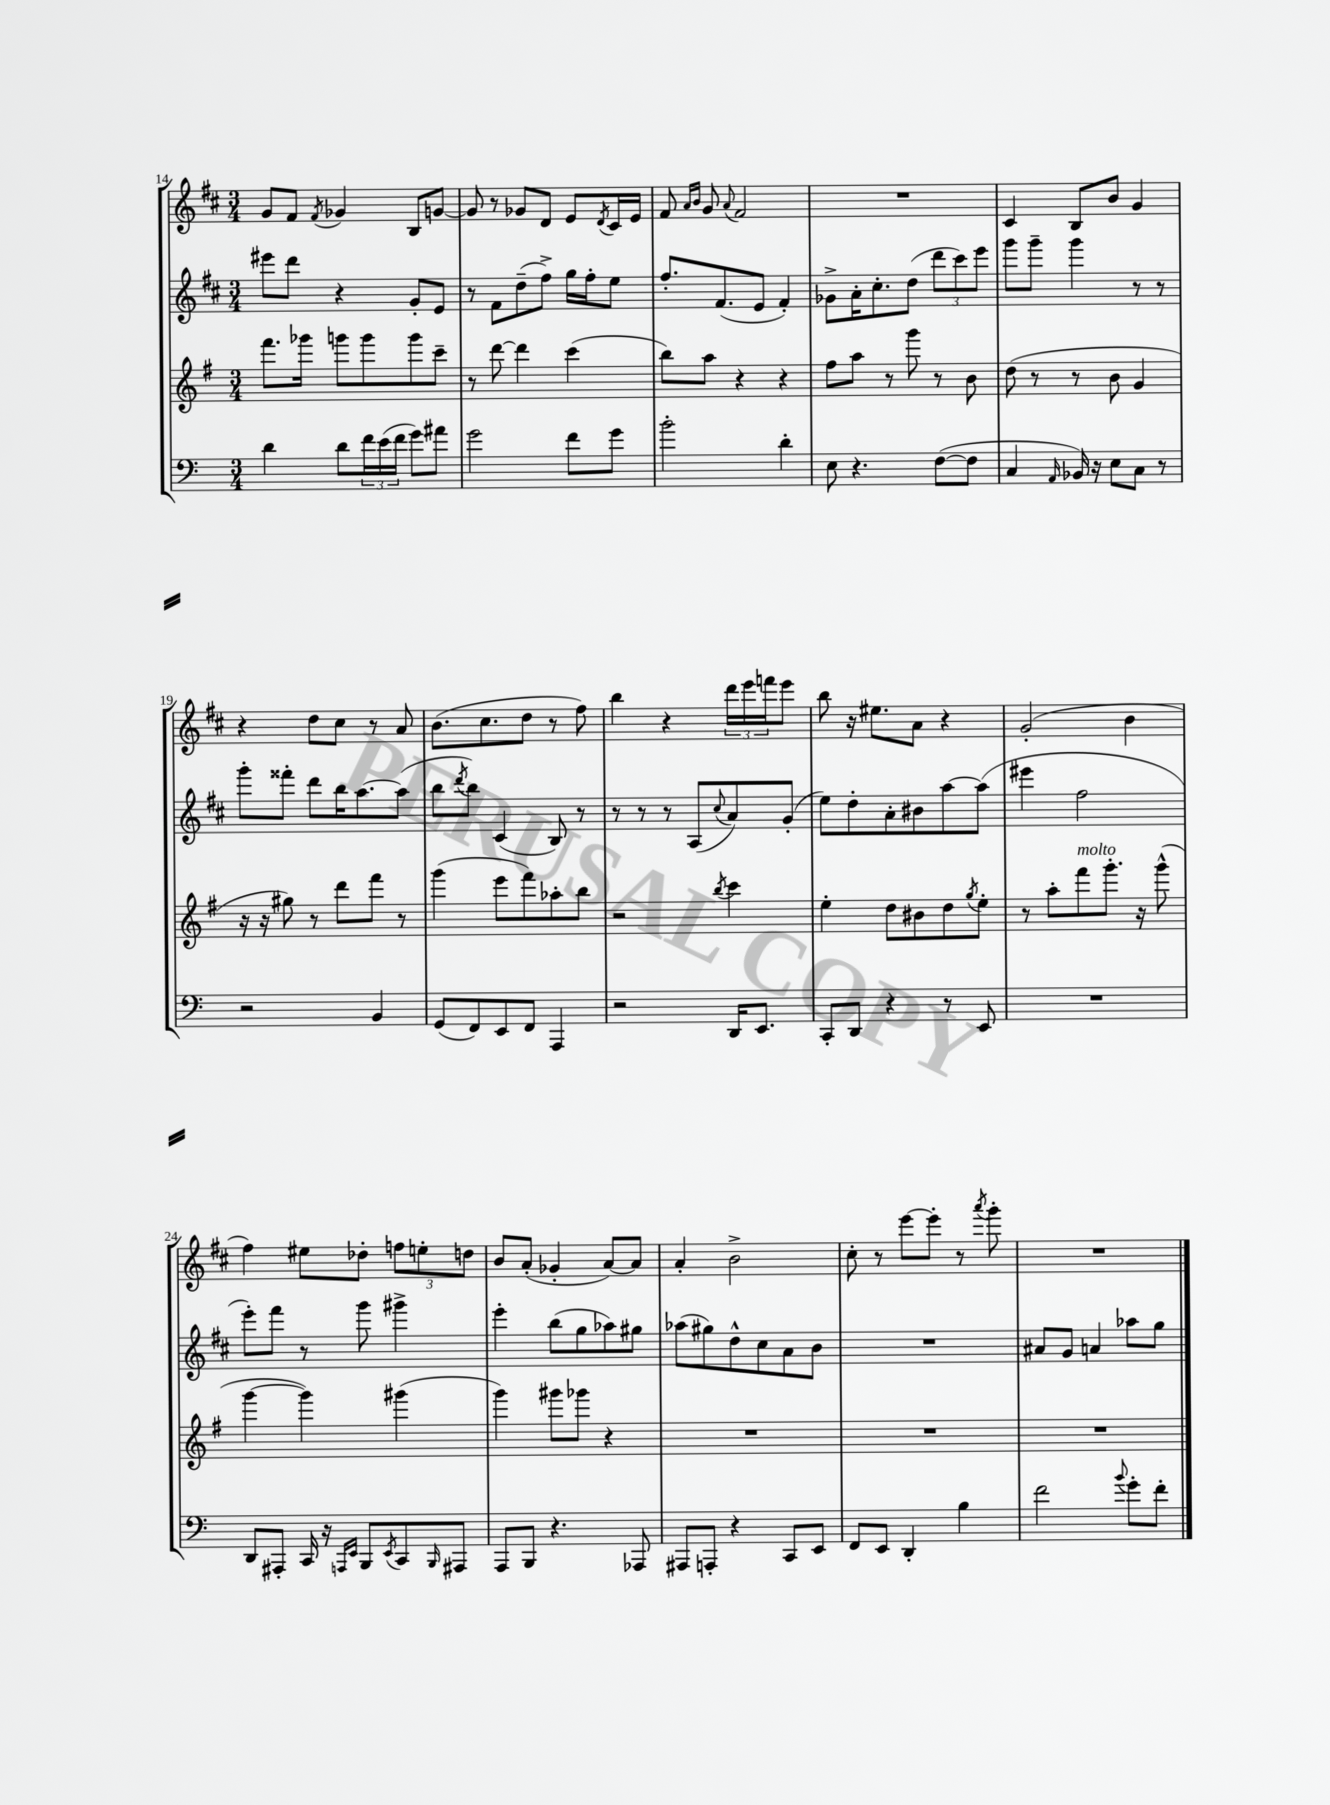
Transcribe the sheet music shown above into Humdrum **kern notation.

**kern	**kern	**kern	**kern
*staff4	*staff3	*staff2	*staff1
*clefF4	*clefG2	*clefG2	*clefG2
*k[]	*k[f#]	*k[f#c#]	*k[f#c#]
*M3/4	*M3/4	*M3/4	*M3/4
4d\	8.fff#\L	8eee#\L	8g/L
.	.	8ddd\J	8f#/J
.	16ggg-\Jk	.	.
.	.	.	8qf#/
8d\L	8ggg\L	4r	4g-/
24f\L	8ggg\	.	.
(24e\	.	.	.
24f\JJ	.	.	.
8g\L)	8ggg\	8g'/L	8B/L
8a#\J	8ccc~\J	8e/J	[8g/J
=	=	=	=
2g\	8r	8r	8g/]
.	[8ddd\	8f#\L	8r
.	4ddd\]	(8dd~\	8g-/L
.	.	8ff#^\J)	8d/J
8f\L	(4ccc\	16gg\LL	8e/L
.	.	16ff#'\J	.
.	.	.	8qd/
8g\J	.	8ee\J	16c#/L
.	.	.	16e/JJ
=	=	=	=
2b'\	8bb\L)	8.ff#'/L	8f#/
.	.	.	16qqa/LL
.	.	.	16qqb/JJ
.	8aa\J	.	8g/
.	.	(8.f#/	.
.	.	.	8qqa/
.	4r	.	2f#/
.	.	8e/J	.
4d'\	4r	4f#'/)	.
=	=	=	=
8E\	8ff#\L	8g-^\L	2.r
4.r	8aa\J	16a'\K	.
.	.	8.cc#'\	.
.	8r	.	.
.	8ggg\	(8dd\J	.
([8F\L	8r	12ddd\L	.
.	.	12ccc#\)	.
8F\]J	8b\	.	.
.	.	12eee\J	.
=	=	=	=
4C/	(8dd\	8ggg\L	4c#/
.	8r	8ggg~\J	.
16qqAA/	.	.	.
16BB-/)	8r	4ggg\	8B/L
16r	.	.	.
8E\L	8b\	.	8b/J
8C\J	4g/	8r	4g/
8r	.	8r	.
=	=	=	=
2r	16r	8ggg'\L	4r
.	16r	.	.
.	8gg#\)	8fff##'\J	.
.	8r	8ddd\L	8dd\L
.	8ddd\L	16bb\K	8cc#\J
.	.	[8.aa\	.
4BB/	8fff#\J	.	8r
.	8r	(8aa\]J	8a/
=	=	=	=
(8GG/L	(4ggg\	8bb\L	(8.b\L
.	.	8qddd/	.
8FF/)	.	8bb\J)	.
.	.	.	8.cc#\
8EE/	8eee\L	(4c#/	.
8FF/J	8fff#\)	.	8dd\J
4AAA/	8aa-'\	8B/)	8r
.	8bb\J	8r	8ff#\)
=	=	=	=
2r	2r	8r	4bb\
.	.	8r	.
.	.	8r	4r
.	.	(8A/L	.
.	8qbb/	8qqcc#/	.
16DD/LK	4ccc\	8a/)	24ddd\LL
.	.	.	24eee\
8.EE/J	.	.	.
.	.	.	24fff\J
.	.	(8g'/J	8eee\J
=	=	=	=
8CC'/L	4ee'\	8ee\L)	8bb\
8DD/J	.	8dd'\	16r
.	.	.	8.ee#\L
4r	8dd\L	8a'\	.
.	8b#\	8b#\	8a\J
8r	8dd\	[8aa\	4r
.	8qgg/	.	.
8EE/	8ee'\J	(8aa\]J	.
=	=	=	=
2.r	8r	4eee#\	(2g'/
.	8aa'\L	.	.
.	8fff#\	2ff#\	.
.	8.ggg'\J	.	.
.	.	.	4b\
.	16r	.	.
.	(8ggg^^\	.	.
=	=	=	=
8DD/L	[4ggg\	8eee'\L)	4ff#\)
8AAA#'/J	.	8fff#\J	.
16CC/	4ggg\])	8r	8ee#\L
16r	.	.	.
16qqAAA/LL	.	.	.
16qqEE/JJ	.	.	.
8BBB/L	.	8ggg\	8dd-'\J
8qEE/	.	.	.
8CC/	(4ggg#\	4ggg#^\	12ff\L
.	.	.	12ee'\
16qqBBB/	.	.	.
8AAA#/J	.	.	.
.	.	.	12dd\J
=	=	=	=
8AAA/L	4ggg\)	4eee'\	8b/L
8BBB/J	.	.	(8a'/J
4.r	8ggg#\L	(8bb\L	4g-'/
.	8ggg-\J	8gg\	.
.	4r	8aa-\)	[8a/L)
8AAA-/	.	8gg#\J	8a/]J
=	=	=	=
8AAA#/L	2.r	(8aa-\L	4a'/
8AAA'/J	.	8gg#\)	.
4r	.	8dd^^\	2b^\
.	.	8cc#\	.
8CC/L	.	8a\	.
8EE/J	.	8b\J	.
=	=	=	=
8FF/L	2.r	2.r	8cc#'\
8EE/J	.	.	8r
4DD'/	.	.	[8eee\L
.	.	.	8eee'\]J
4B\	.	.	8r
.	.	.	8qaaa/
.	.	.	8ggg'\
=	=	=	=
2f\	2.r	8a#/L	2.r
.	.	8g/J	.
.	.	4a/	.
8qqb/	.	.	.
8g'\L	.	8aa-\L	.
8f'\J	.	8gg\J	.
==	==	==	==
*-	*-	*-	*-
